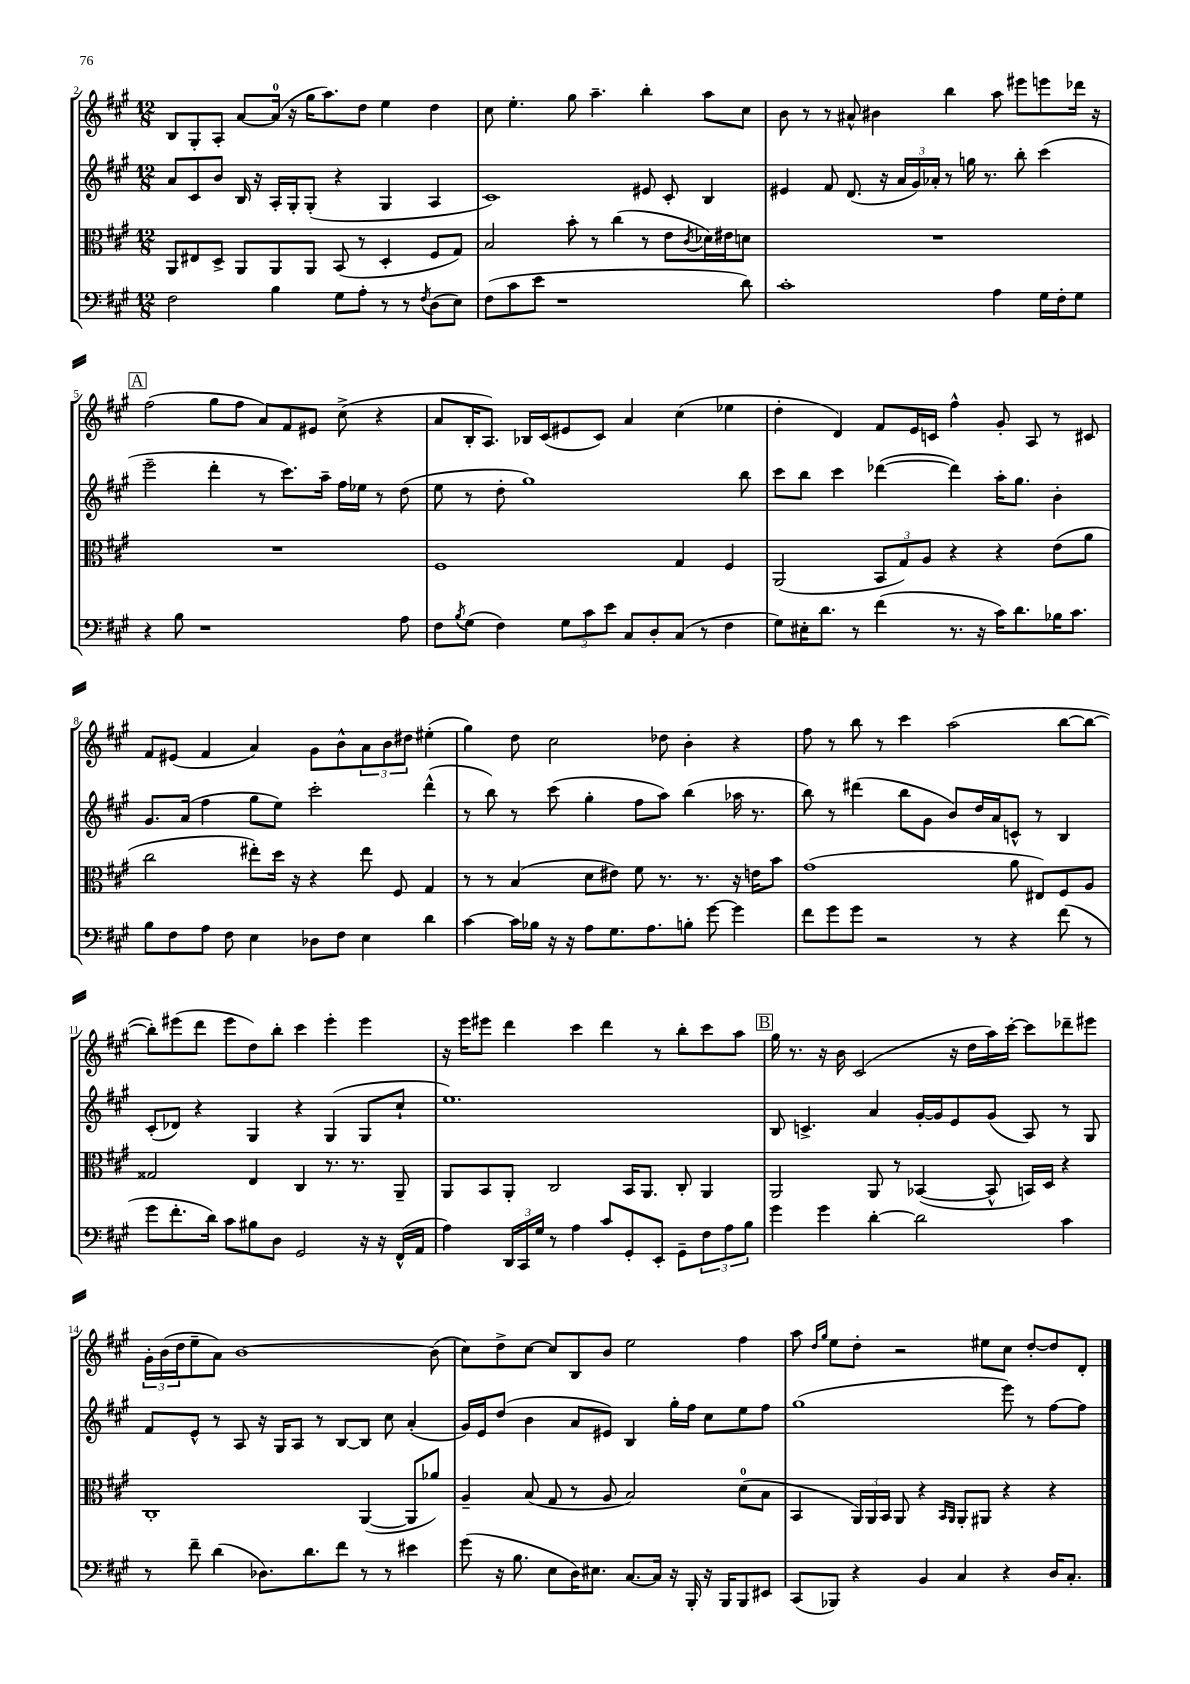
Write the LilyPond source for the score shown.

<<
\new StaffGroup <<
\new Staff = "s0" {
    \clef treble \key a \major \numericTimeSignature \time 12/8
    b8 gis8-. a8-. a'8~ a'16-0( r16 gis''16 a''8.) d''8 e''4 d''4 |
    cis''8 e''4.-. gis''8 a''4.-- b''4-. a''8 cis''8 |
    b'8 r8 r8 ais'8-^ bis'4 b''4 a''8 eis'''8 e'''8 des'''16 r16 |
    \mark \markup { \box "A" } fis''2( gis''8 fis''8 a'8) fis'8 eis'8 cis''8->( r4 |
    a'8 b16-. a8.) bes16 cis'16( eis'8 cis'8) a'4 cis''4( ees''4 |
    d''4-. d'4) fis'8 e'16 c'16 fis''4-^ gis'8-. a8 r8 cis'8 |
    fis'8 eis'8( fis'4 a'4) gis'8 b'8-^ \tuplet 3/2 { a'8 b'8 dis''8 } eis''4-.( |
    gis''4) d''8 cis''2 des''8 b'4-. r4 |
    fis''8 r8 b''8 r8 cis'''4 a''2( b''8~ b''8~ |
    b''8-.) eis'''8( d'''8 eis'''8 d''8) b''8-. cis'''4 eis'''4-. eis'''4 |
    r16 e'''16 eis'''8 d'''4 cis'''4 d'''4 r8 b''8-. cis'''8 a''8 |
    \mark \markup { \box "B" } gis''16 r8. r16 b'16 cis'2( r16 d''16 a''16) cis'''16~-. cis'''8 des'''8-- eis'''8 |
    \tuplet 3/2 { gis'16-. b'16( d''16 } e''8-- a'8) b'1~ b'8( |
    cis''8) d''8-> cis''8~ cis''8 b8 b'8 e''2 fis''4 |
    a''8 \grace { d''16 gis''16 } e''8 d''8-. r2 eis''8 cis''8 d''8~-. d''8 d'8-. \bar "|." |
}
\new Staff = "s1" {
    \clef treble \key a \major \numericTimeSignature \time 12/8
    a'8 cis'8 b'8 b16 r16 a16-. gis16-. gis8-.( r4 gis4 a4 |
    cis'1) eis'8 cis'8-. b4 |
    eis'4 fis'8 d'8.( r16 \tuplet 3/2 { a'16 gis'16) aes'16-. } r8 g''16 r8. b''8-. cis'''4( |
    \mark \markup { \box "A" } e'''2-- d'''4-. r8 cis'''8.) a''16-- fis''16 ees''16 r8 d''8( |
    e''8 r8 d''8-. gis''1) b''8 |
    cis'''8 b''8 cis'''4 des'''4~( des'''4) a''16-. gis''8. b'4-. |
    gis'8. a'16( fis''4 gis''8 e''8) cis'''2-. d'''4-^( |
    r8 b''8) r8 cis'''8( gis''4-. fis''8 a''8) b''4( aes''16 r8. |
    b''8) r8 dis'''4( b''8 gis'8 b'8) d''16 a'16 c'8-^ r8 b4 |
    cis'8-.( des'8) r4 gis4 r4 gis4( gis8 cis''8-! |
    e''1.) |
    \mark \markup { \box "B" } b8 c'4.-> a'4 gis'16~-. gis'16 e'8 gis'8( a8) r8 gis8 |
    fis'8 e'8-^ r8 a8 r16 gis16 a8 r8 b8~ b8 cis''8 a'4-.( |
    gis'16) e'16 d''8( b'4 a'8 eis'8) b4 gis''16-. fis''16 cis''8 e''8 fis''8 |
    gis''1( e'''8) r8 fis''8~ fis''8 \bar "|." |
}
\new Staff = "s2" {
    \clef alto \key a \major \numericTimeSignature \time 12/8
    a,8 eis8 d8-> a,8 a,8 a,8 b,8( r8 d4-. fis8 gis8) |
    b2 b'8-. r8 cis''4( r8 e'8 \acciaccatura { cis'8 } des'16) eis'16 d'8 |
    R1. |
    \mark \markup { \box "A" } R1. |
    fis1 gis4 fis4 |
    a,2( \tuplet 3/2 { b,8 gis8) a8 } r4 r4 e'8( a'8 |
    cis''2 eis''8-.) d''16 r16 r4 eis''8 fis8 gis4 |
    r8 r8 b4( d'8 eis'8) fis'8 r8. r8. r16 e'16 b'8 |
    gis'1( a'8 eis8) fis8 a8 |
    gisis2 e4 cis4 r8. r8. a,8-- |
    a,8 b,8 a,8-. cis2 b,16 a,8. cis8-. a,4 |
    \mark \markup { \box "B" } a,2 a,8 r8 bes,4~( bes,8-^ b,16) d16 r4 |
    cis1-. a,4~( a,8 aes'8) |
    a4-- b8( gis8 r8 a8 b2) d'8-0( b8 |
    b,4 \tuplet 3/2 { a,16) a,16 b,16 } a,8 r4 \grace { b,16 a,16 } a,8-. ais,8 r4 r4 \bar "|." |
}
\new Staff = "s3" {
    \clef bass \key a \major \numericTimeSignature \time 12/8
    fis2 b4 gis8 a8-. r8 r8 \acciaccatura { fis8 } d8( e8) |
    fis8( cis'8 e'8 r1 d'8) |
    cis'1-. a4 gis16 fis16-. gis8 |
    \mark \markup { \box "A" } r4 b8 r1 a8 |
    fis8 \acciaccatura { b8 } gis8( fis4) \tuplet 3/2 { gis8 cis'8 e'8 } cis8 d8-. cis8( r8 fis4 |
    gis8) eis16-. d'8. r8 fis'4( r8. r16 cis'16) d'8. bes16 cis'8. |
    b8 fis8 a8 fis8 e4 des8 fis8 e4 d'4 |
    cis'4~ cis'16 bes16 r16 r16 a8 gis8. a8. b8-. gis'8~ gis'4 |
    fis'8 gis'8 gis'8 r2 r8 r4 fis'8( r8 |
    gis'8 fis'8.-. d'16) cis'8 bis8 d8 gis,2 r16 r16 fis,16-^( a,16 |
    a4) \tuplet 3/2 { d,16 cis,16 gis16 } r8 a4 cis'8 gis,8-. e,8-. gis,8-- \tuplet 3/2 { fis8 a8 b8 } |
    \mark \markup { \box "B" } gis'4 gis'4 d'4~-. d'2 cis'4 |
    r8 fis'8-- d'4( des8.) d'8. fis'8 r8 r8 eis'4 |
    gis'8( r16 b8. e8 d16) eis8. cis8.~ cis16 r16 b,,16-. r16 b,,16 b,,8 eis,8 |
    cis,8( bes,,8) r4 b,4 cis4 r4 d16 cis8.-. \bar "|." |
}
>>
>>
\layout { \context { \Score currentBarNumber = #2 } }
